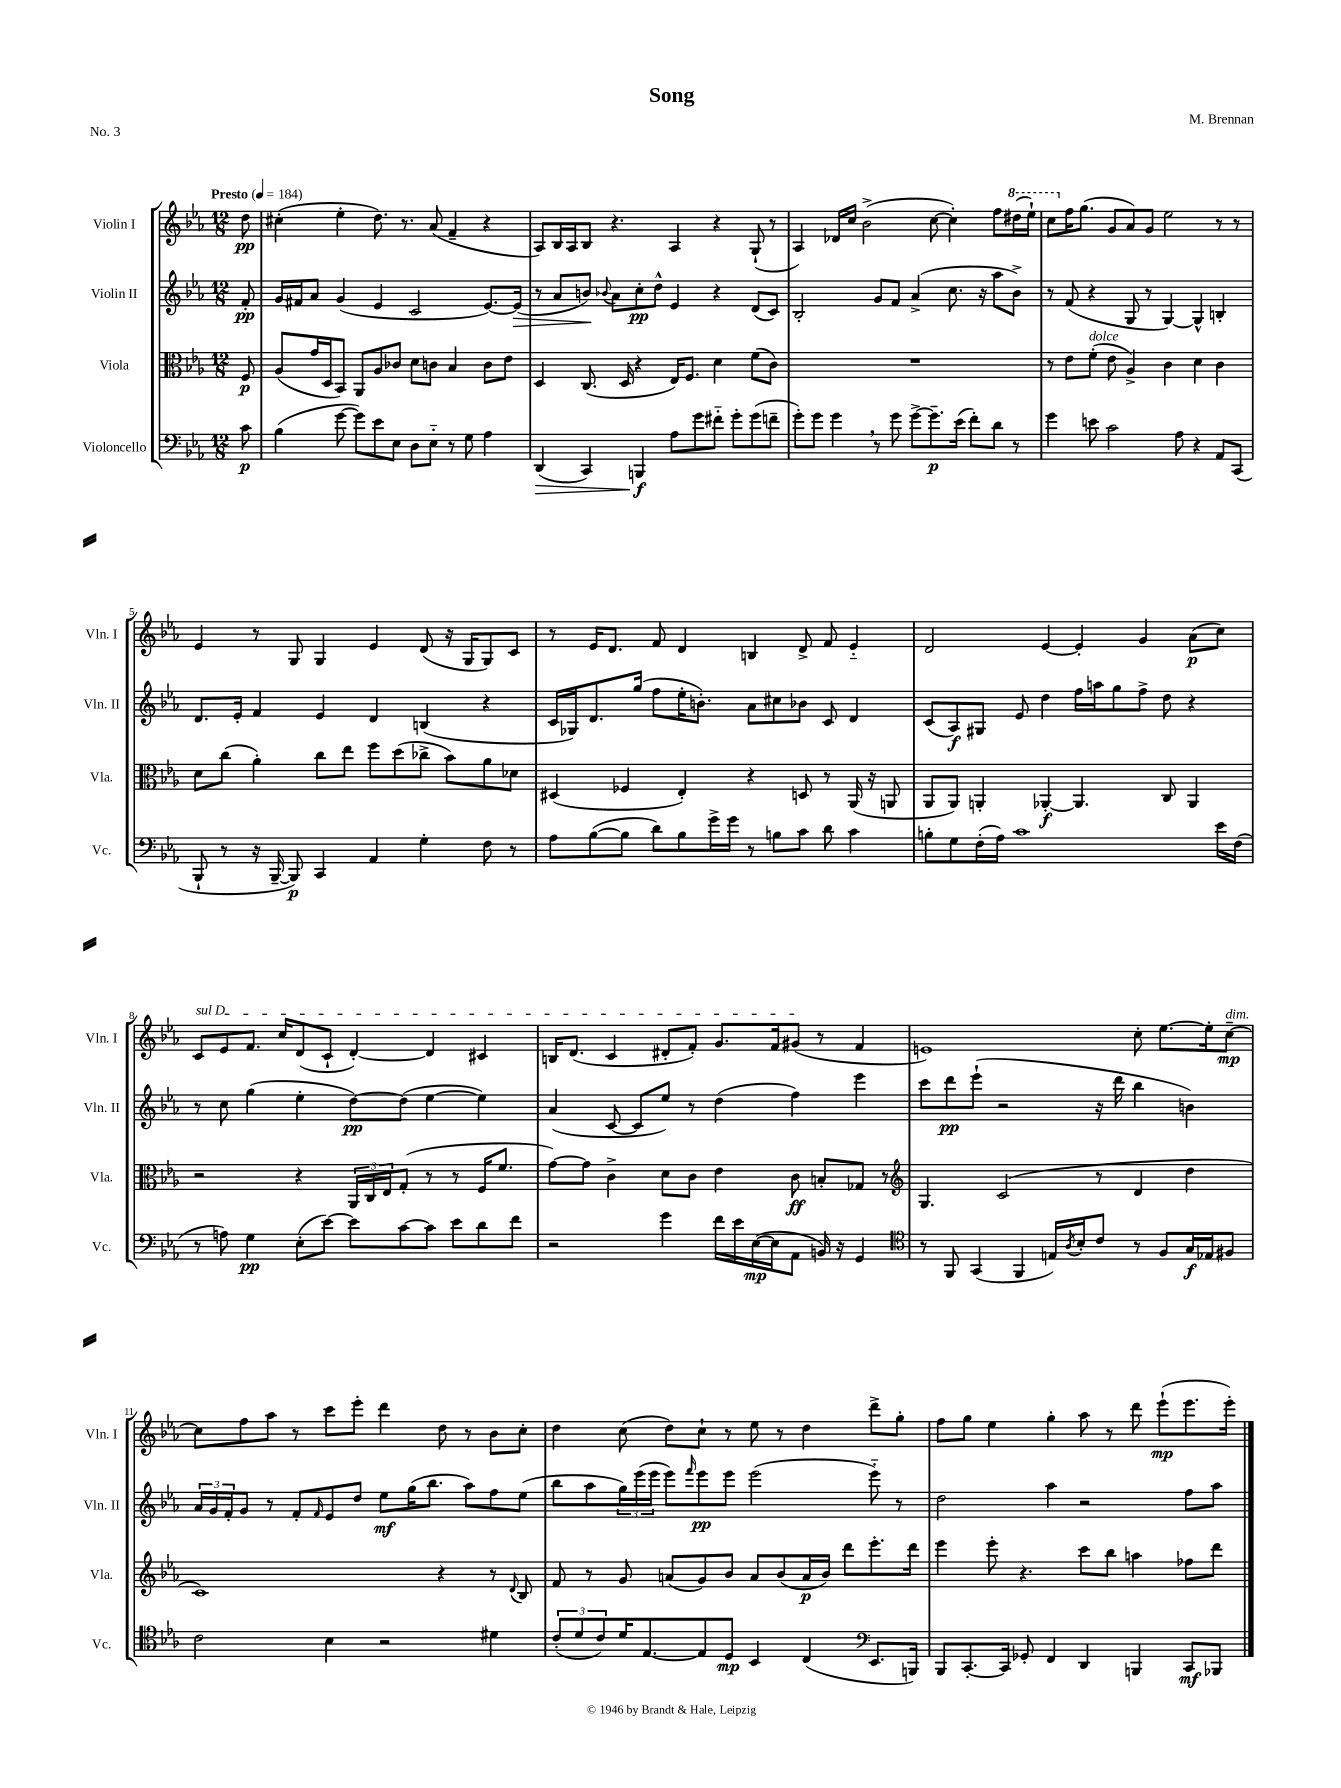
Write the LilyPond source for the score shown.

\header { title = "Song" composer = "M. Brennan" piece = "No. 3" }
<<
\new StaffGroup <<
\new Staff = "s0" \with { instrumentName = "Violin I" shortInstrumentName = "Vln. I" } {
    \clef treble \key ees \major \numericTimeSignature \time 12/8 \partial 8 \tempo "Presto" 4 = 184
    d''8\pp |
    cis''4-.( ees''4-. d''8.) r8. aes'8( f'4-- r4 |
    aes8) bes16 aes16 bes8 r4. aes4 r4 g8-!( r8 |
    aes4) des'16 c''16 bes'2->( c''8~ c''4-.) f''8 \ottava #1 dis'''16( ees'''16-!) |
    c'''8 \ottava #0 f''16 g''8.( g'8 aes'8) g'8 ees''2 r8 r8 |
    ees'4 r8 g8 g4 ees'4 d'8( r16 g16 g8) c'8 |
    r8 ees'16 d'8. f'8 d'4 b4 d'8-> f'8 ees'4-_ |
    d'2 ees'4~ ees'4-. g'4 aes'8\p( c''8) |
    \once \override TextSpanner.bound-details.left.text = \markup { \italic "sul D" } c'8\startTextSpan ees'8 f'8. c''16 d'8( c'8-! d'4~-.) d'4 cis'4 |
    b16 d'8.( c'4 dis'8-. f'8-.) g'8. f'16 gis'8\stopTextSpan( r8 f'4 |
    e'1) c''8-. ees''8.~ ees''16-. c''8~--\mp^\markup { \italic "dim." } |
    c''8 f''8 aes''8 r8 c'''8 ees'''8-. d'''4 d''8 r8 bes'8 c''8-. |
    d''4 c''8( d''8) c''8-! r8 ees''8 r8 d''4 d'''8-> g''8-. |
    f''8 g''8 ees''4 g''4-. aes''8 r8 d'''8 ees'''8-!\mp( ees'''8. ees'''16-.) \bar "|." |
}
\new Staff = "s1" \with { instrumentName = "Violin II" shortInstrumentName = "Vln. II" } {
    \clef treble \key ees \major \numericTimeSignature \time 12/8 \partial 8
    f'8-.\pp |
    g'16 fis'16 aes'8 g'4( ees'4 c'2 ees'8.~) ees'16\>( |
    r8 aes'8 b'8\!) \appoggiatura { bes'8 } aes'8 c''8-.\pp d''8-^ ees'4 r4 d'8( c'8) |
    bes2-. g'8 f'8 aes'4->( c''8. r16 aes''8 bes'8->) |
    r8 f'8( r4 g8 r8 g4~) g4-^ b4-. |
    d'8. ees'16-. f'4 ees'4 d'4 b4( r4 |
    c'16 ges16) d'8. g''16( f''8 ees''16-. b'8.-.) aes'8 cis''8 bes'8 c'8 d'4 |
    c'8( aes8\f) gis8 ees'8 d''4 f''16 a''16 g''8 f''8-> d''8 r4 |
    r8 c''8 g''4( ees''4-. d''8~\pp) d''8( ees''4~ ees''4) |
    aes'4( c'8~ c'8 ees''8) r8 d''4( f''4) ees'''4 |
    c'''8 d'''8\pp ees'''8-!( r2 r16 d'''16 bes''4 b'4) |
    \tuplet 3/2 { aes'16 g'16 f'16-. } g'8 r8 f'8-. \grace { f'16 } ees'8 d''8 ees''8\mf g''16( bes''8. aes''8) f''8 ees''8( |
    bes''8 aes''8 \tuplet 3/2 { g''16) ees'''16( ees'''16 } ees'''8) \grace { f'''16 } ees'''8\pp ees'''8 ees'''2( ees'''8-_) r8 |
    d''2 aes''4 r2 f''8 aes''8 \bar "|." |
}
\new Staff = "s2" \with { instrumentName = "Viola" shortInstrumentName = "Vla." } {
    \clef alto \key ees \major \numericTimeSignature \time 12/8 \partial 8
    f8\p |
    aes8( g'16 d16 bes,8) aes,8 aes8 ces'8 d'8 c'8 bes4 c'8 ees'8 |
    d4 c8.( d16 r4 ees16) f8. d'4 f'8( c'8) |
    R1. |
    r8 ees'8 f'8-.^\markup { \italic "dolce" }( ees'8 aes4->) c'4 d'4 c'4 |
    d'8 c''8( aes'4-.) c''8 ees''8 f''8 d''8( ces''8-> bes'8) aes'8 des'8 |
    dis4( fes4 ees4-.) r4 d8 r8 aes,16( r16 a,8 |
    aes,8 aes,8) a,4-. aes,4~-.\f aes,4. c8 aes,4 |
    r2 r4 \tuplet 3/2 { aes,16 c16 ees16 } g8-.( r8 r8 f16 f'8. |
    g'8~) g'8 c'4-> d'8 c'8 ees'4 c'8\ff b8-. ges8 r8 |
    \clef treble g4. c'2( r8 d'4 d''4 |
    c'1) r4 r8 \appoggiatura { d'8 } bes8 |
    f'8 r8 g'8 a'8( g'8) bes'8 a'8 bes'8( a'16\p bes'16) d'''8 ees'''8.-. d'''16 |
    ees'''4 ees'''8-. r4. c'''8 bes''8 a''4 fes''8 d'''8 \bar "|." |
}
\new Staff = "s3" \with { instrumentName = "Violoncello" shortInstrumentName = "Vc." } {
    \clef bass \key ees \major \numericTimeSignature \time 12/8 \partial 8
    c'8\p |
    bes4( g'8~ g'8) ees'8 ees8 d8 ees8-_ r8 g8 aes4 |
    d,4\>( c,4) b,,4\f\! aes8 g'8 fis'8-_ g'8-. g'8( f'8-- |
    g'8-.) g'8 g'4 \breathe r8 g'8 g'8~-> g'8.--\p ees'16( f'8-.) d'8 r8 |
    g'4 e'8 c'2 aes8 r4 aes,8 c,8( |
    bes,,8-! r8 r16 bes,,16~-- bes,,8\p) c,4 aes,4 g4-. f8 r8 |
    aes8 bes8~( bes8 d'8) bes8 g'16-> g'16 r8 b8 c'8 d'8 c'4 |
    b8-. g8 f16-.( aes16) c'1 ees'16 f16( |
    r8 a8) g4\pp ees8-.( ees'8~) ees'8 c'8~ c'8 ees'8 d'8 f'8 |
    r2 g'4 f'16 ees'16 ees16~\mp( ees16 aes,8 b,16) r16 g,4 |
    \clef tenor r8 f,8 g,4( f,4 e16) \acciaccatura { aes8 } bes16-. c'8 r8 f8 g16\f ees16 fis8 |
    c'2 bes4 r2 dis'4 |
    \tuplet 3/2 { c'8-.( d'8 c'8) } d'16 ees8.~ ees8 d8\mp bes,4 c4( \clef bass ees,8. b,,16) |
    bes,,8 c,8.~-. c,16 ges,8-. f,4 d,4 b,,4 c,8\mf bes,,8 \bar "|." |
}
>>
>>
